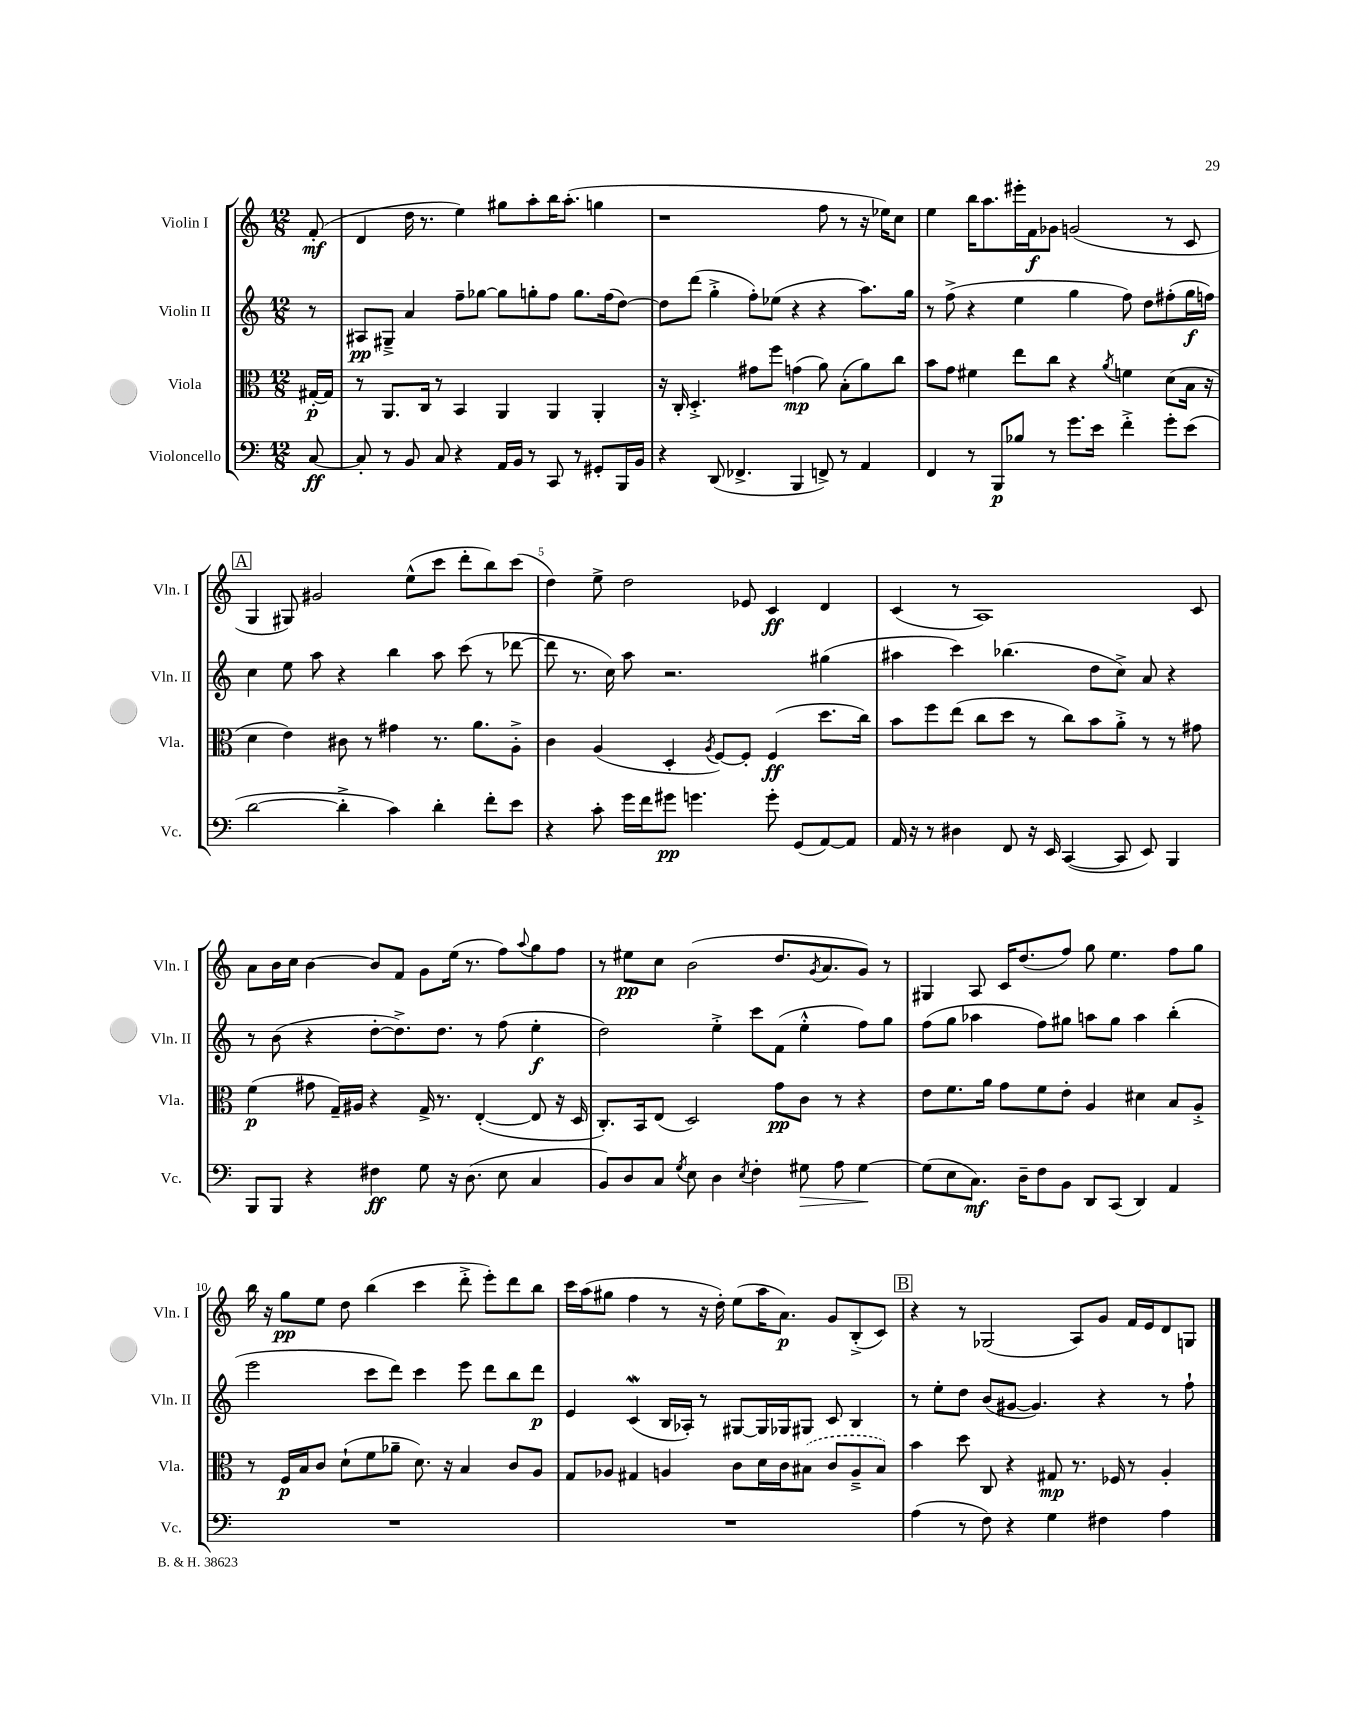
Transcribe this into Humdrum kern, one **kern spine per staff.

**kern	**dynam	**kern	**dynam	**kern	**dynam	**kern	**dynam
*part4	*part4	*part3	*part3	*part2	*part2	*part1	*part1
*staff4	*staff4	*staff3	*staff3	*staff2	*staff2	*staff1	*staff1
*I"Violoncello	*	*I"Viola	*	*I"Violin II	*	*I"Violin I	*
*I'Vc.	*	*I'Vla.	*	*I'Vln. II	*	*I'Vln. I	*
*clefF4	*	*clefC3	*	*clefG2	*	*clefG2	*
*k[]	*	*k[]	*	*k[]	*	*k[]	*
*M12/8	*	*M12/8	*	*M12/8	*	*M12/8	*
=	=	=	=	=	=	=	=
[8C/	ff	[16G#X'/LL	p	8r	.	(8f'/	mf
.	.	16G#/JJ]	.	.	.	.	.
=1	=1	=1	=1	=1	=1	=1	=1
8C'/]	.	8r	.	8A#X/L	pp	4d/	.
8r	.	8.AA/L	.	8G#X~^/J	.	.	.
8BB/	.	.	.	4a/	.	16dd\	.
.	.	16C/Jk	.	.	.	8.r	.
8C/	.	8r	.	.	.	.	.
4r	.	4BB/	.	8ff~\L	.	4ee\)	.
.	.	.	.	[8gg-X\J	.	.	.
16AA/LL	.	4AA/	.	8gg-\L]	.	8gg#X\L	.
16BB/JJ	.	.	.	.	.	.	.
8r	.	.	.	8ggn'\	.	8aa'\	.
8CC/	.	4AA/	.	8ff\J	.	16bb\K	.
.	.	.	.	.	.	(8.aa'\J	.
8r	.	.	.	8.gg\L	.	.	.
8GG#X'/L	.	4AA'/	.	.	.	4ggn\	.
.	.	.	.	(16ff\k	.	.	.
16BBB/L	.	.	.	[8dd\J)	.	.	.
16BB/JJ	.	.	.	.	.	.	.
=2	=2	=2	=2	=2	=2	=2	=2
4r	.	16r	.	8dd\L]	.	1r	.
.	.	16C'/	.	.	.	.	.
.	.	4.D'^/	.	(8ddd\J	.	.	.
(8DD/	.	.	.	4gg'^\	.	.	.
4.FF-X^/	.	.	.	.	.	.	.
.	.	8g#X\L	.	8ff'\L)	.	.	.
.	.	8ff\J	.	(8ee-X\J	.	.	.
4BBB/	.	(4gn\	mp	4r	.	.	.
8FFn^/)	.	8a\)	.	4r	.	8ff\	.
8r	.	(8B'\L	.	.	.	8r	.
4AA/	.	8a\)	.	8.aa\L)	.	16r	.
.	.	.	.	.	.	16ee-X\KL)	.
.	.	8cc\J	.	.	.	8cc\J	.
.	.	.	.	16gg\Jk	.	.	.
=3	=3	=3	=3	=3	=3	=3	=3
4FF/	.	8b\L	.	8r	.	4ee\	.
.	.	8g\J	.	(8ff^\	.	.	.
8r	.	4f#X\	.	4r	.	16bb\KL	.
.	.	.	.	.	.	8.aa\	.
8BBB/L	p	.	.	.	.	.	.
8B-X/J	.	8ee\L	.	4ee\	.	16eee#X'\L	.
.	.	.	.	.	.	16f\J	f
8r	.	8cc\J	.	.	.	8g-X\J	.
8.g\L	.	4r	.	4gg\	.	(2gn/	.
16e\Jk	.	.	.	.	.	.	.
.	.	8qa/	.	.	.	.	.
4f'^\	.	4fn\	.	8ff\)	.	.	.
.	.	.	.	8dd\L	.	.	.
8g'\L	.	(8d\L	.	(8ff#X'\	.	8r	.
(8e\J	.	16B\Jk	.	16gg\L	f	8c/	.
.	.	16r	.	16ffn\JJ)	.	.	.
!!LO:LB:g=z
!!LO:REH:place=s1:t=A
=4	=4	=4	=4	=4	=4	=4	=4
[2d\	.	4d\	.	4cc\	.	4G/	.
.	.	4e\)	.	8ee\	.	8G#X/)	.
.	.	.	.	8aa\	.	2g#X/	.
4d'^\]	.	8c#X\	.	4r	.	.	.
.	.	8r	.	.	.	.	.
4c\)	.	4g#X\	.	4bb\	.	.	.
.	.	.	.	.	.	(8ee^^\L	.
4d'\	.	8.r	.	8aa\	.	8ccc\J	.
.	.	.	.	(8ccc\	.	8ddd'\L	.
.	.	8.a\L	.	.	.	.	.
8f'\L	.	.	.	8r	.	8bb\)	.
8e\J	.	8A'^\J	.	[8ddd-X\	.	(8ccc\J	.
=5	=5	=5	=5	=5	=5	=5	=5
4r	.	4c\	.	8ddd-\]	.	4dd\)	.
.	.	.	.	8.r	.	.	.
8c'\	.	(4A/	.	.	.	8ee^\	.
.	.	.	.	16cc\)	.	.	.
16g\LL	.	.	.	8aa\	.	2dd\	.
16f\J	.	.	.	.	.	.	.
8g#X\J	pp	4D'/	.	2.r	.	.	.
4.gn\	.	.	.	.	.	.	.
.	.	8qA/	.	.	.	.	.
.	.	[8F/L)	.	.	.	.	.
.	.	8F'/J]	.	.	.	8e-X/	.
8g'\	.	(4F/	ff	.	.	4c/	ff
(8GG/L	.	.	.	.	.	.	.
[8AA/)	.	8.dd\L	.	(4gg#X\	.	4d/	.
8AA/J]	.	.	.	.	.	.	.
.	.	16cc\Jk)	.	.	.	.	.
=6	=6	=6	=6	=6	=6	=6	=6
16AA/	.	8b\L	.	4aa#X\	.	(4c/	.
16r	.	.	.	.	.	.	.
8r	.	8ff\	.	.	.	.	.
4D#X\	.	(8ee\J	.	4ccc\)	.	8r	.
.	.	8cc\L	.	.	.	1A)	.
8FF/	.	8dd\J	.	(4.bb-X\	.	.	.
16r	.	8r	.	.	.	.	.
16EE/	.	.	.	.	.	.	.
([4CC/	.	8cc\L)	.	.	.	.	.
.	.	8b\	.	8dd\L	.	.	.
8CC/]	.	8a'^\J	.	8cc^\J)	.	.	.
8EE/)	.	8r	.	8a/	.	.	.
4BBB/	.	8r	.	4r	.	.	.
.	.	8g#X\	.	.	.	8c/	.
!!LO:LB:g=z
=7	=7	=7	=7	=7	=7	=7	=7
8BBB/L	.	(4f\	p	8r	.	8a\L	.
8BBB/J	.	.	.	(8b\	.	16b\L	.
.	.	.	.	.	.	16cc\JJ	.
4r	.	8g#X\	.	4r	.	[4b\	.
.	.	16G~/LL)	.	.	.	.	.
.	.	16A#X/JJ	.	.	.	.	.
4F#X\	ff	4r	.	[8dd'\L	.	8b/L]	.
.	.	.	.	8.dd^\])	.	8f/J	.
8G\	.	16G^/	.	.	.	8g\L	.
.	.	8.r	.	8.dd\J	.	.	.
16r	.	.	.	.	.	(16ee\Jk	.
(8.D\	.	.	.	.	.	8.r	.
.	.	([4E'/	.	8r	.	.	.
8E\	.	.	.	(8ff\	.	8ff\L)	.
.	.	.	.	.	.	8qqaa/	.
4C/	.	8E/]	.	4ee'\	f	8gg\	.
.	.	16r	.	.	.	8ff\J	.
.	.	16D/	.	.	.	.	.
=8	=8	=8	=8	=8	=8	=8	=8
8BB/L)	.	8.C'/L)	.	2dd\)	.	8r	.
8D/	.	.	.	.	.	8ee#X\L	pp
.	.	16BB/k	.	.	.	.	.
8C/J	.	(8E/J	.	.	.	8cc\J	.
8qG/	.	.	.	.	.	.	.
8E\	.	2D/)	.	.	.	(2b\	.
4D\	.	.	.	4ee'^\	.	.	.
8qE/	.	.	.	.	.	.	.
4F'\	.	.	.	8ccc\L	.	.	.
.	.	8g\L	pp	(8f\J	.	8.dd/L	.
!	!LO:HP:b	!	!	!	!	!	!
8G#X\	>	8c\J	.	4ee'^^\	.	.	.
.	.	.	.	.	.	8qg/	.
.	.	.	.	.	.	8.a/	.
8A\	.	8r	.	.	.	.	.
[4G#\	.	4r	.	8ff\L)	.	8g/J)	.
.	.	.	.	8gg\J	.	8r	.
.	]	.	.	.	.	.	.
=9	=9	=9	=9	=9	=9	=9	=9
(8G#\L]	.	8e\L	.	(8ff\L	.	4G#X/	.
8E\	.	8.f\	.	8gg\J	.	.	.
8.C\J)	mf	.	.	4aa-X\	.	8A/	.
.	.	16a\Jk	.	.	.	.	.
.	.	8g\L	.	.	.	16c/KL	.
16D~\KL	.	.	.	.	.	(8.dd/	.
8F\	.	8f\	.	8ff\L)	.	.	.
8BB\J	.	8e'\J	.	8gg#X\J	.	8ff/J)	.
8DD/L	.	4A/	.	8aan\L	.	8gg\	.
(8CC/J	.	.	.	8gg#\J	.	4.ee\	.
4DD/)	.	4d#X\	.	4aa\	.	.	.
4AA/	.	8B/L	.	(4bb'\	.	8ff\L	.
.	.	8A'^/J	.	.	.	8gg\J	.
!!LO:LB:g=z
=10	=10	=10	=10	=10	=10	=10	=10
1.r	.	8r	.	2eee\	.	16bb\	.
.	.	.	.	.	.	16r	.
.	.	16F/LL	p	.	.	8gg\L	pp
.	.	16B/J	.	.	.	.	.
.	.	8c/J	.	.	.	8ee\J	.
.	.	(8d`\L	.	.	.	8dd\	.
.	.	8f\	.	8ccc\L	.	(4bb\	.
.	.	8a-X~\J	.	8ddd\J)	.	.	.
.	.	8.d\)	.	4ccc\	.	4ccc\	.
.	.	16r	.	.	.	.	.
.	.	4B/	.	8eee\	.	8ddd'^\	.
.	.	.	.	8ddd\L	.	8eee'\L)	.
.	.	8c/L	.	8bb\	.	8ddd\	.
.	.	8A/J	.	8ddd\J	p	8bb\J	.
=11	=11	=11	=11	=11	=11	=11	=11
1.r	.	8G/L	.	4e/	.	16ccc\LL	.
.	.	.	.	.	.	(16aa\J	.
.	.	8A-X/J	.	.	.	8gg#X\J	.
.	.	4G#X/	.	(4cw/	.	4ff\	.
.	.	4An/	.	16B/LL	.	8r	.
.	.	.	.	16A-X'/JJ)	.	.	.
.	.	.	.	8r	.	16r	.
.	.	.	.	.	.	16dd'\)	.
.	.	8c\L	.	[8G#X/L	.	(8ee\L	.
.	.	16d\L	.	16G#/L]	.	16aa\K	.
.	.	16c\J	.	16G-X/J	.	8.a\J)	p
.	.	(8B#X\J	.	8G#X/J	.	.	.
.	.	8c/L	.	8c/	.	8g/L	.
.	.	8A~^/	.	4B/	.	(8B'^/	.
.	.	8B#/J)	.	.	.	8c/J)	.
!!LO:REH:place=s1:t=B
=12	=12	=12	=12	=12	=12	=12	=12
(4A\	.	4b\	.	8r	.	4r	.
.	.	.	.	8ee'\L	.	.	.
8r	.	8dd\	.	8dd\J	.	8r	.
8F\)	.	8C/	.	(8b/L	.	(2G-X/	.
4r	.	4r	.	[8g#X/J	.	.	.
.	.	.	.	4.g#/])	.	.	.
4G\	.	8G#X/	mp	.	.	.	.
.	.	8.r	.	.	.	8A/L)	.
4F#X\	.	.	.	4r	.	8g/J	.
.	.	16F-X/	.	.	.	.	.
.	.	8r	.	.	.	16f/LL	.
.	.	.	.	.	.	16e/J	.
4A\	.	4A'/	.	8r	.	8d/	.
.	.	.	.	8ff`\	.	8Gn/J	.
==	==	==	==	==	==	==	==
*-	*-	*-	*-	*-	*-	*-	*-
